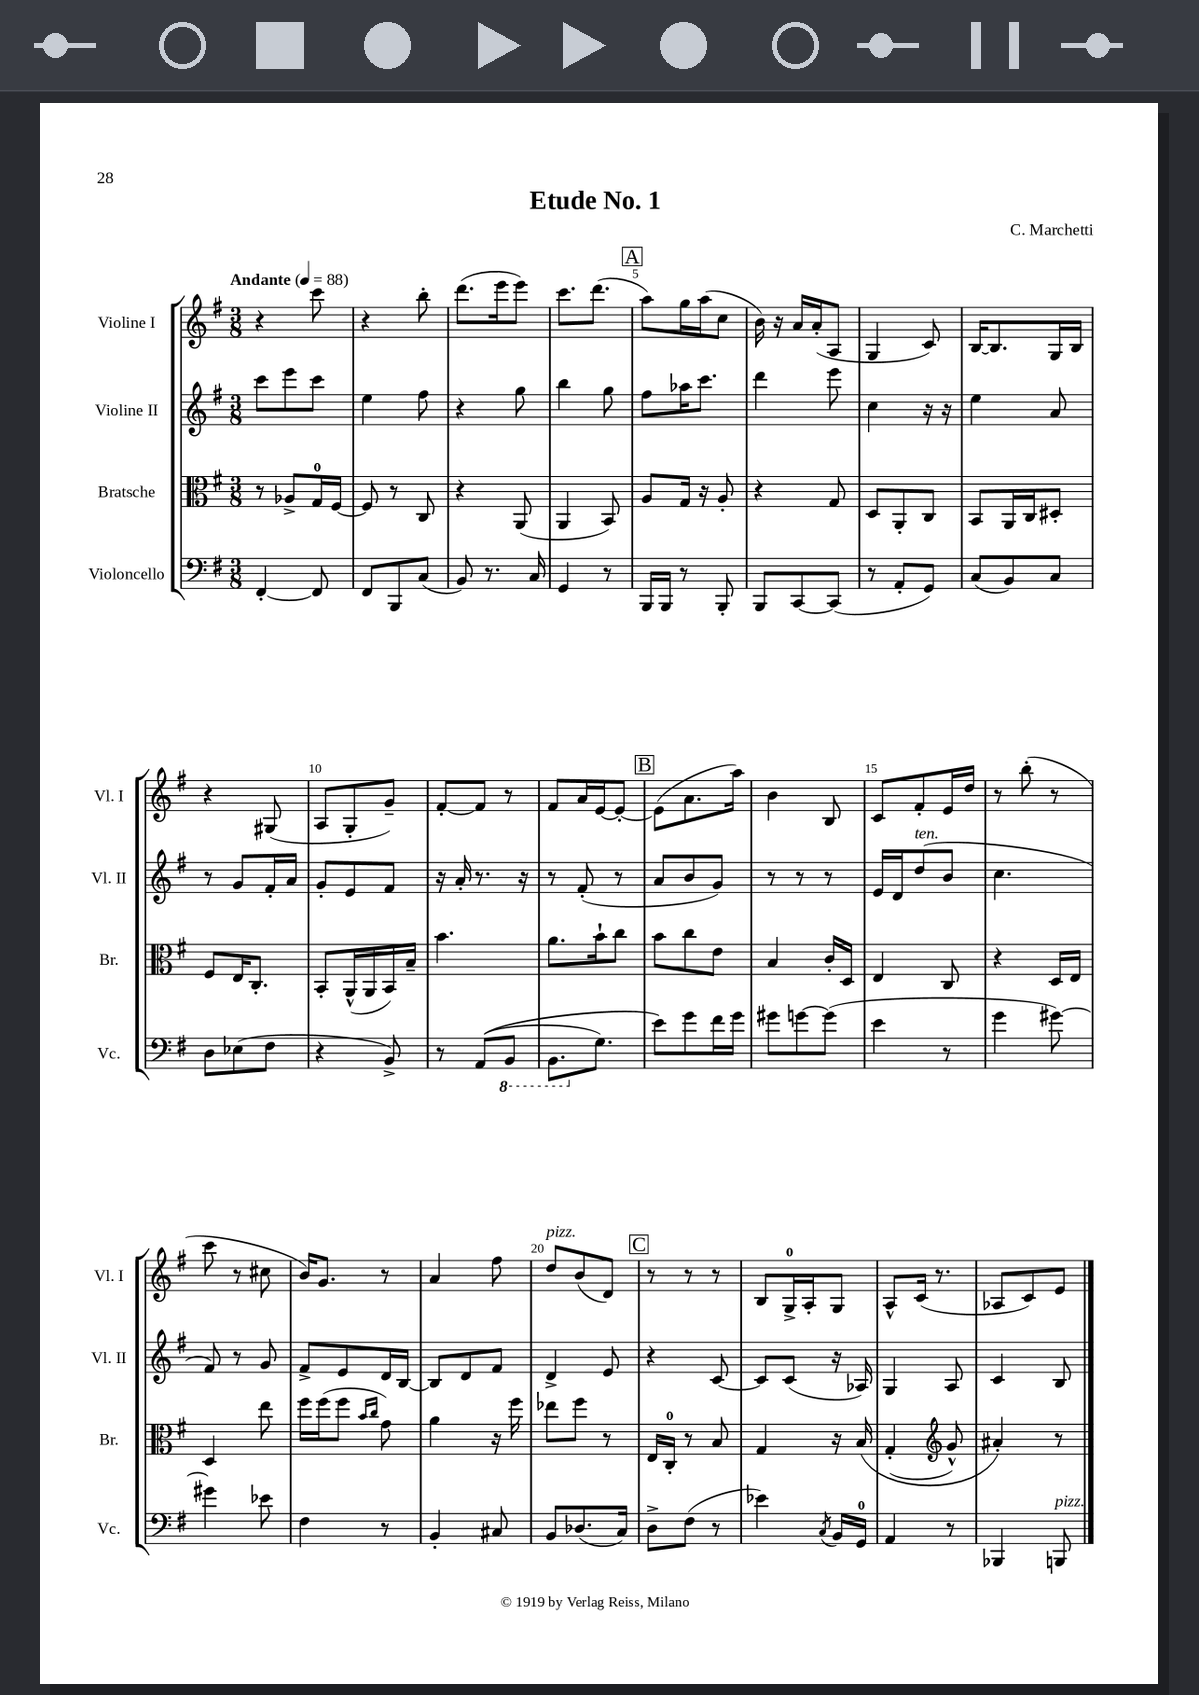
\header { title = "Etude No. 1" composer = "C. Marchetti" }
<<
\new StaffGroup <<
\new Staff = "s0" \with { instrumentName = "Violine I" shortInstrumentName = "Vl. I" } {
    \clef treble \key g \major \numericTimeSignature \time 3/8 \tempo "Andante" 4 = 88
    r4 c'''8 |
    r4 b''8-. |
    d'''8.( e'''16 e'''8) |
    c'''8. d'''8.( |
    \mark \markup { \box "A" } a''8) g''16 a''16( c''8 |
    b'16) r16 a'16 a'16-.( a8 |
    g4 c'8) |
    b16~ b8. g16 b16 |
    r4 gis8( |
    a8 g8-. g'8--) |
    fis'8~-. fis'8 r8 |
    fis'8 a'16 e'16~ e'8~-. |
    \mark \markup { \box "B" } e'8( a'8. a''16) |
    b'4 b8 |
    c'8 fis'8-. e'16 d''16 |
    r8 b''8-.( r8 |
    c'''8 r8 cis''8 |
    b'16) g'8. r8 |
    a'4 fis''8 |
    d''8^\markup { \italic "pizz." } b'8( d'8) |
    \mark \markup { \box "C" } r8 r8 r8 |
    b8 g16-0-> a16-. g8 |
    a8-^ c'16( r8. |
    aes8 c'8) e'8 \bar "|." |
}
\new Staff = "s1" \with { instrumentName = "Violine II" shortInstrumentName = "Vl. II" } {
    \clef treble \key g \major \numericTimeSignature \time 3/8
    c'''8 e'''8 c'''8 |
    e''4 fis''8 |
    r4 g''8 |
    b''4 g''8 |
    \mark \markup { \box "A" } fis''8 aes''16 c'''8. |
    d'''4 e'''8 |
    c''4 r16 r16 |
    e''4 a'8 |
    r8 g'8 fis'16-. a'16 |
    g'8-. e'8 fis'8 |
    r16 a'16-. r8. r16 |
    r8 fis'8-.( r8 |
    \mark \markup { \box "B" } a'8 b'8 g'8) |
    r8 r8 r8 |
    e'16 d'16 d''8^\markup { \italic "ten." }( b'8 |
    c''4. |
    fis'8) r8 g'8 |
    fis'8-> e'8 d'16 b16~ |
    b8 d'8 fis'8 |
    d'4-> e'8 |
    \mark \markup { \box "C" } r4 c'8~ |
    c'8 c'8( r16 aes16) |
    g4 a8 |
    c'4 b8 \bar "|." |
}
\new Staff = "s2" \with { instrumentName = "Bratsche" shortInstrumentName = "Br." } {
    \clef alto \key g \major \numericTimeSignature \time 3/8
    r8 aes8-> g16-0 fis16~ |
    fis8 r8 c8 |
    r4 a,8( |
    a,4 b,8) |
    \mark \markup { \box "A" } a8 g16 r16 a8-. |
    r4 g8 |
    d8 a,8-. c8 |
    b,8 a,16 c16 dis8-. |
    fis8 e16 c8.-. |
    b,8-. a,16-^( a,16 b,16) b16-- |
    b'4. |
    a'8. b'16-! c''8 |
    \mark \markup { \box "B" } b'8 c''8 e'8 |
    b4 c'16-. d16 |
    e4 c8 |
    r4 d16 e16 |
    d4 e''8 |
    fis''16 fis''16( fis''8 \grace { b'16 c''16 } g'8) |
    a'4 r16 fis''16 |
    ees''8 fis''8 r8 |
    \mark \markup { \box "C" } e16 c16-0-. r8 b8 |
    g4 r16 b16\( |
    g4-.( \clef treble g'8-^) |
    ais'4-.\) r8 \bar "|." |
}
\new Staff = "s3" \with { instrumentName = "Violoncello" shortInstrumentName = "Vc." } {
    \clef bass \key g \major \numericTimeSignature \time 3/8
    fis,4~-. fis,8 |
    fis,8 b,,8 c8( |
    b,8) r8. c16 |
    g,4 r8 |
    \mark \markup { \box "A" } b,,16 b,,16 r8 b,,8-. |
    b,,8 c,8~ c,8( |
    r8 a,8-. g,8) |
    c8( b,8) c8 |
    d8 ees8( fis8 |
    r4 b,8->) |
    r8 a,8(\( \ottava #-1 b,,8 |
    b,,8. \ottava #0 g8.) |
    \mark \markup { \box "B" } e'8\) g'8 fis'16 g'16 |
    gis'8 g'8~ g'8( |
    e'4 r8 |
    g'4 gis'8~) |
    gis'4 ees'8 |
    fis4 r8 |
    b,4-. cis8 |
    b,8 des8.( c16) |
    \mark \markup { \box "C" } d8-> fis8( r8 |
    ees'4) \acciaccatura { c8 } b,16 g,16-0 |
    a,4 r8 |
    bes,,4 b,,8^\markup { \italic "pizz." } \bar "|." |
}
>>
>>
\layout { \context { \Score \override BarNumber.break-visibility = ##(#f #t #t) barNumberVisibility = #(every-nth-bar-number-visible 5) } }
